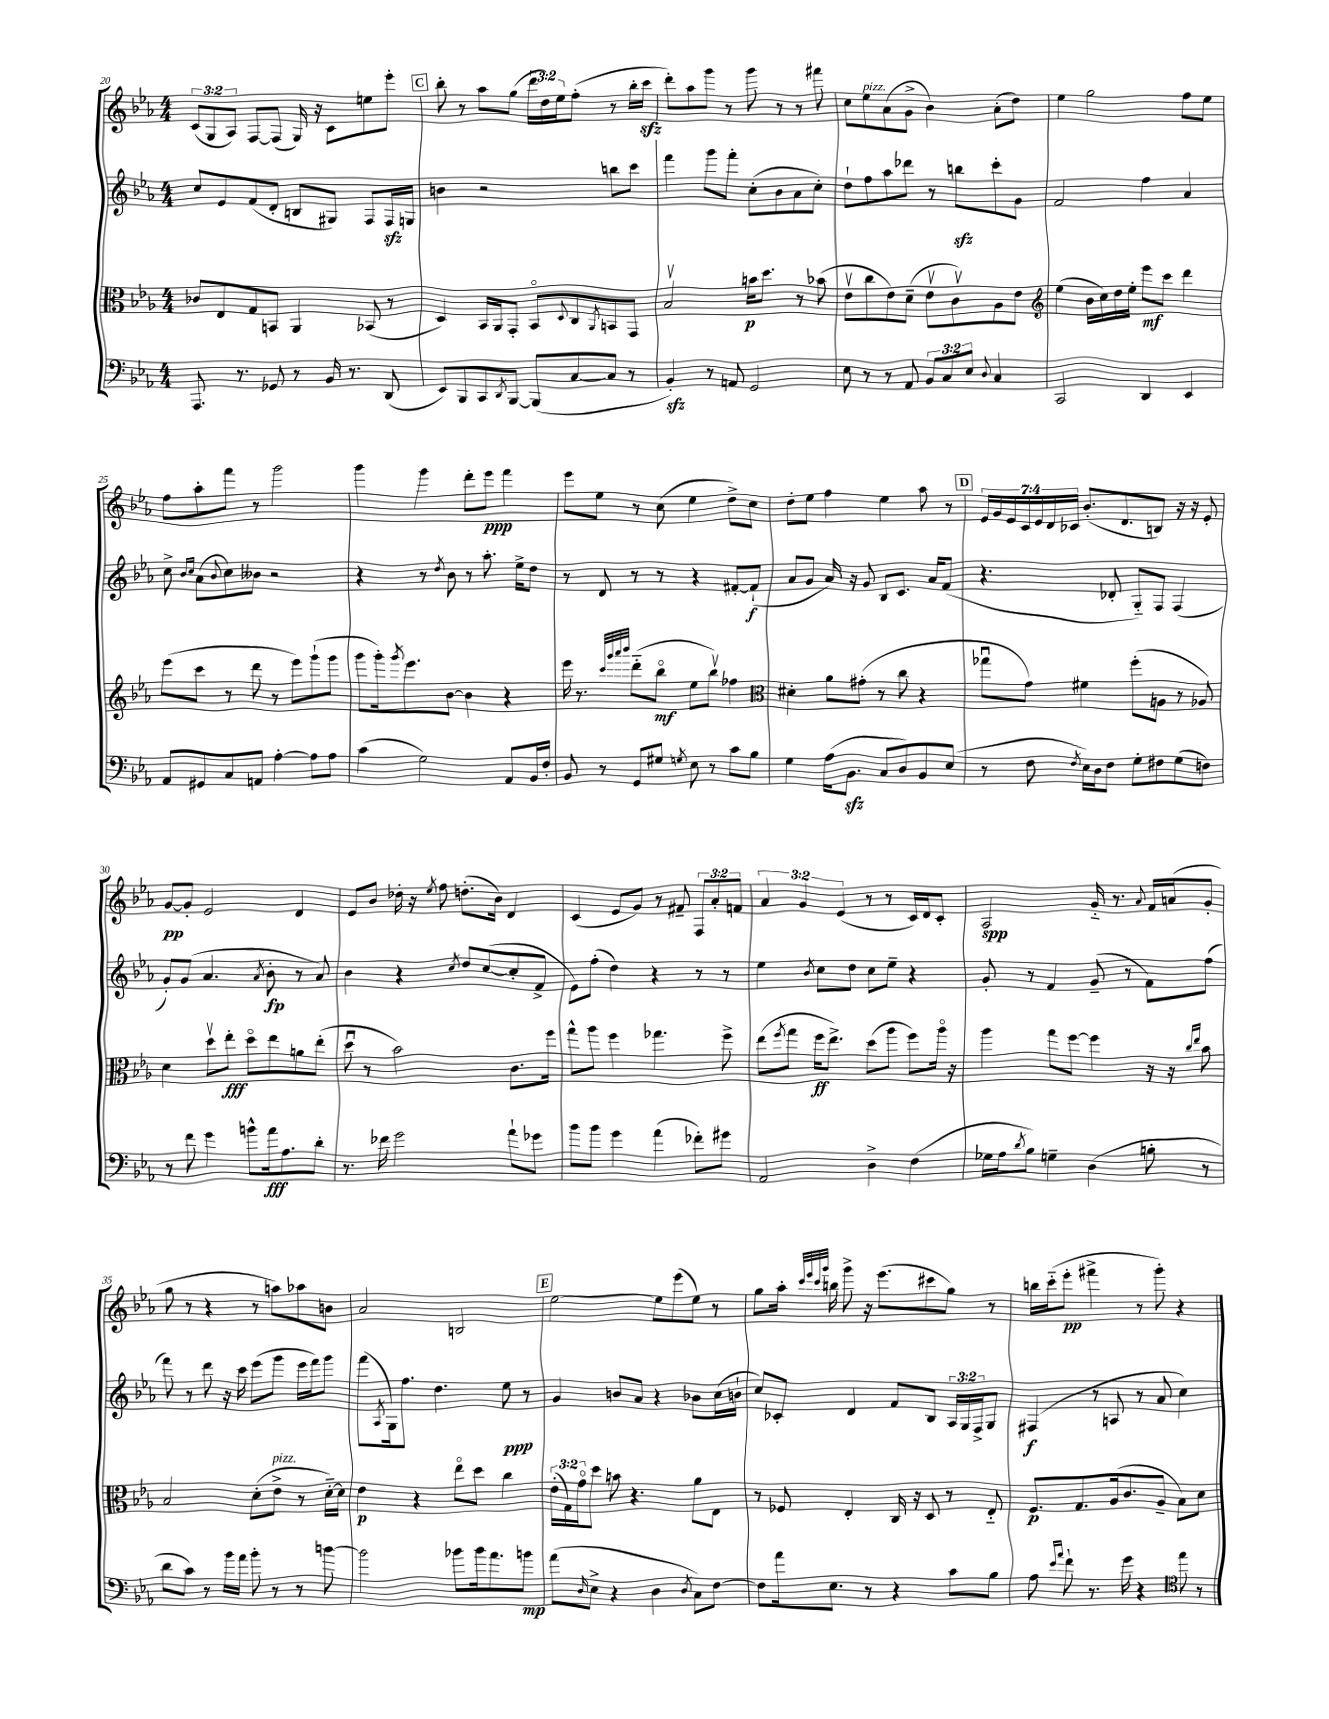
<<
\new StaffGroup <<
\new Staff = "s0" {
    \clef treble \key ees \major \numericTimeSignature \time 4/4 \override Staff.TupletNumber.text = #tuplet-number::calc-fraction-text
    \tuplet 3/2 { c'8( g8 aes8) } f8~ f8( g16) r16 c'8 e''8 ees'''8-. |
    \mark \markup { \box "C" } bes''8-. r8 aes''8 g''8( \tuplet 3/2 { d'''16 d''16) ees''16 } f''8-.( r8 bes''16-. c'''16\sfz |
    d'''8-.) aes''8 g'''8 r8 g'''8 r8 r8 fis'''8 |
    c''8 ees''8^\markup { \italic "pizz." } aes'8( g'8-> bes'4) aes'8-.( d''8) |
    ees''4 g''2 f''8 ees''8 |
    f''8 aes''8-. f'''8 r8 g'''2 |
    g'''4 g'''4 d'''8-. ees'''8\ppp f'''4 |
    ees'''8 ees''8 r8 c''8( ees''4 d''8->) c''8 |
    d''8-. ees''8 f''4 ees''4 aes''8 r8 |
    \mark \markup { \box "D" } \tuplet 7/4 { ees'16 g'16 ees'16 c'16 ees'16 d'16 ces'16 } bes'8.-.( d'8. b8) r16 r16 ees'8-. |
    g'8~\pp g'8-. ees'2 d'4 |
    ees'8 bes'8 des''16-. r16 \acciaccatura { ees''8 } f''8 d''8.-.( bes'16) d'4 |
    c'4( ees'8 g'8) r8 fis'8-- \tuplet 3/2 { f8 aes'8-. f'8 } |
    \tuplet 3/2 { aes'4 g'4 ees'4( } r8 r8 c'16) d'16 c'8-. |
    aes2\spp g'16-_ r8. \appoggiatura { aes'8 } f'16 a'16( g'8-. |
    g''8 r8 r4 r8 a''8) aes''8 b'8 |
    aes'2 b2 |
    \mark \markup { \box "E" } ees''2~ ees''8 ees'''8( ees''8) r8 |
    g''8 aes''16-. \grace { c'''32 ees'''32 c'''32 g'''32 } b''16 g'''8-> r16 ees'''8.( cis'''8 g''8) r8 |
    b''16 c'''16-_( ees'''8-.\pp fis'''4-> r8 g'''8-.) r4 \bar "|." |
}
\new Staff = "s1" {
    \clef treble \key ees \major \numericTimeSignature \time 4/4 \override Staff.TupletNumber.text = #tuplet-number::calc-fraction-text
    c''8 ees'8 f'8( d'8-. b8 gis8) f8 f16\sfz g16 |
    \mark \markup { \box "C" } b'4 r2 b''8 c'''8 |
    f'''4 g'''8 f'''8-. c''8-.( bes'8 aes'8 c''8-.) |
    d''8-! f''8 aes''8 des'''8 r8 b''8\sfz c'''8-. g'8 |
    f'2 f''4 aes'4 |
    c''8-> \grace { bes'16 c''16 } aes'8( \appoggiatura { bes'8 } c''8) beses'8 r2 |
    r4 r8 \acciaccatura { d''8 } bes'8 r8 aes''8.-. ees''16-> d''8 |
    r8 d'8 r8 r8 r4 fis'8~-. fis'8-!\f( |
    aes'8 g'8 aes'16) r16 g'8 bes8 c'8. aes'16 f'8( |
    \mark \markup { \box "D" } r4. des'8-. g8-_) f8 f4( |
    g'8-.) g'8( aes'4. \acciaccatura { aes'8 } bes'8-.\fp r8 aes'8) |
    bes'4 r4 \acciaccatura { c''8 } d''8 c''8~( c''8-. f'8-> |
    ees'8) f''8-.( d''4) r4 r8 r8 |
    ees''4 \acciaccatura { bes'8 } c''8 d''8 c''8 ees''8-- r4 |
    g'8-. r8 f'4 g'8--( r8 f'8) f''8( |
    f'''8) r8 d'''8 r16 c'''16 ees'''8( g'''8 ees'''16 f'''16) g'''8 |
    f'''8( \acciaccatura { aes8 } g16) f''8. d''4. ees''8\ppp r8 |
    \mark \markup { \box "E" } g'4 b'8 aes'8 r4 bes'8 c''16( b'16-! |
    c''8) ces'8-. d'4 f'8 bes8 \tuplet 3/2 { aes16 g16 f16-> } g8 |
    fis4\f( r8 a8 r8 aes'8 c''4) \bar "|." |
}
\new Staff = "s2" {
    \clef alto \key ees \major \numericTimeSignature \time 4/4 \override Staff.TupletNumber.text = #tuplet-number::calc-fraction-text
    ces'8 ees8 g8 b,8 aes,4 bes,8( r8 |
    \mark \markup { \box "C" } d4) bes,16 aes,16 g,8-. bes,8\flageolet \appoggiatura { d8 } c8 \acciaccatura { aes,8 } b,8 g,8 |
    bes2\upbow b'16\p d''8. r8 bes'8( |
    ees'8\upbow c''8 ees'8) d'8--( ees'8\upbow c'8\upbow) aes8 ees'8 |
    \clef treble ees''4( bes'16 c''16) d''16 ees''16-. ees'''8\mf c'''8 d'''4 |
    ees'''8( c'''8 r8 d'''8 r8 ees'''8) g'''8-!( g'''8 |
    g'''8 g'''16-.) \acciaccatura { g'''8 } ees'''8. bes'8~ bes'4 r4 |
    ees'''16 r8. \grace { c'''32 g'''32 aes'''32 bes'''32 } d'''8-_( bes''8\flageolet\mf ees''8 bes''8\upbow) fes''4 |
    \clef alto dis'4-. aes'8 gis'8-.( r8 c''8 r4 |
    \mark \markup { \box "D" } ges''8\downbow g'8) fis'4 f''8-.( a8 r8 aes8) |
    d'4 d''8\upbow ees''8-.\fff d''8\flageolet ees''8 a'8 ees''8-.( |
    d''8\downbow r8 bes'2) c'8. f''16 |
    g''8-^ aes''8 f''4 ges''4. f''8-> |
    ees''8( \acciaccatura { f''8 } g''8 f''16\ff ees''8.->) d''8( aes''8 f''8) aes''16\flageolet r16 |
    aes''4 g''8 f''8~ f''4 r16 r16 \grace { c''16 ees''16 } bes'8 |
    bes2 d'8-.( ees'8->^\markup { \italic "pizz." } r8 d'16~-_) d'16 |
    ees'4\p r4 ees''8\flageolet d''8 c''4 |
    \mark \markup { \box "E" } \tuplet 3/2 { ees'16-.( g16) g'16\flageolet } d''8 b'8 r4. aes'8 ees8 |
    r8 fes8 ees4-. c16 r16 d8 r8 ees8-_ |
    f8.\p g8. aes16( c'8. aes8-- bes8) d'8 \bar "|." |
}
\new Staff = "s3" {
    \clef bass \key ees \major \numericTimeSignature \time 4/4 \override Staff.TupletNumber.text = #tuplet-number::calc-fraction-text
    aes,,8. r8. ges,8 r8 bes,16 r8. d,8( |
    \mark \markup { \box "C" } ees,8) bes,,8 c,8 \acciaccatura { d,8 } bes,,8~ bes,,8( c8~ c8 r8 |
    bes,4-.\sfz) r8 a,8 g,2 |
    ees8 r8 r8 aes,8 \tuplet 3/2 { bes,8 c8 ees8 } \appoggiatura { d8 } c4 |
    c,2 d,4 ees,4 |
    aes,8 gis,8 c8 a,8 aes4~-. aes8 aes8 |
    c'4( g2) aes,8 bes,16 f16-. |
    bes,8 r8 g,8 gis8 \acciaccatura { g8 } ees8 r8 c'8 bes8 |
    g4 aes16( bes,8.\sfz c8 d8) bes,8 ees8( |
    \mark \markup { \box "D" } r8 f8 \acciaccatura { f8 } ees16) d16 f8 g8-. fis8 g8( f8) |
    r8 f'8 g'4 b'8-^ aes'16\fff aes8. d'8-. |
    r8. fes'16 g'2 aes'8-! ges'8 |
    bes'8 bes'8 g'4 aes'4( fes'8-.) gis'8 |
    aes,2 d4-> f4( |
    ges16 aes16 \acciaccatura { d'8 } bes8) g4-- d4( b8-. r8 |
    d'8 c'8) r8 bes'16 aes'16 bes'8-. r8 r8 b'8~ |
    b'2 bes'8 bes'16 aes'8. b'8\mp |
    \mark \markup { \box "E" } aes'8( \grace { d16 } ees8-> r4 d4 \acciaccatura { d8 } c8) f8~ |
    f8 aes'16 ees8. r8 r4 c'8 bes8 |
    aes8 \grace { ees'16 aes'16 } f'8-! r8. g'16 r4 \clef tenor ees''8 r8 \bar "|." |
}
>>
>>
\layout { \context { \Score currentBarNumber = #20 } }
